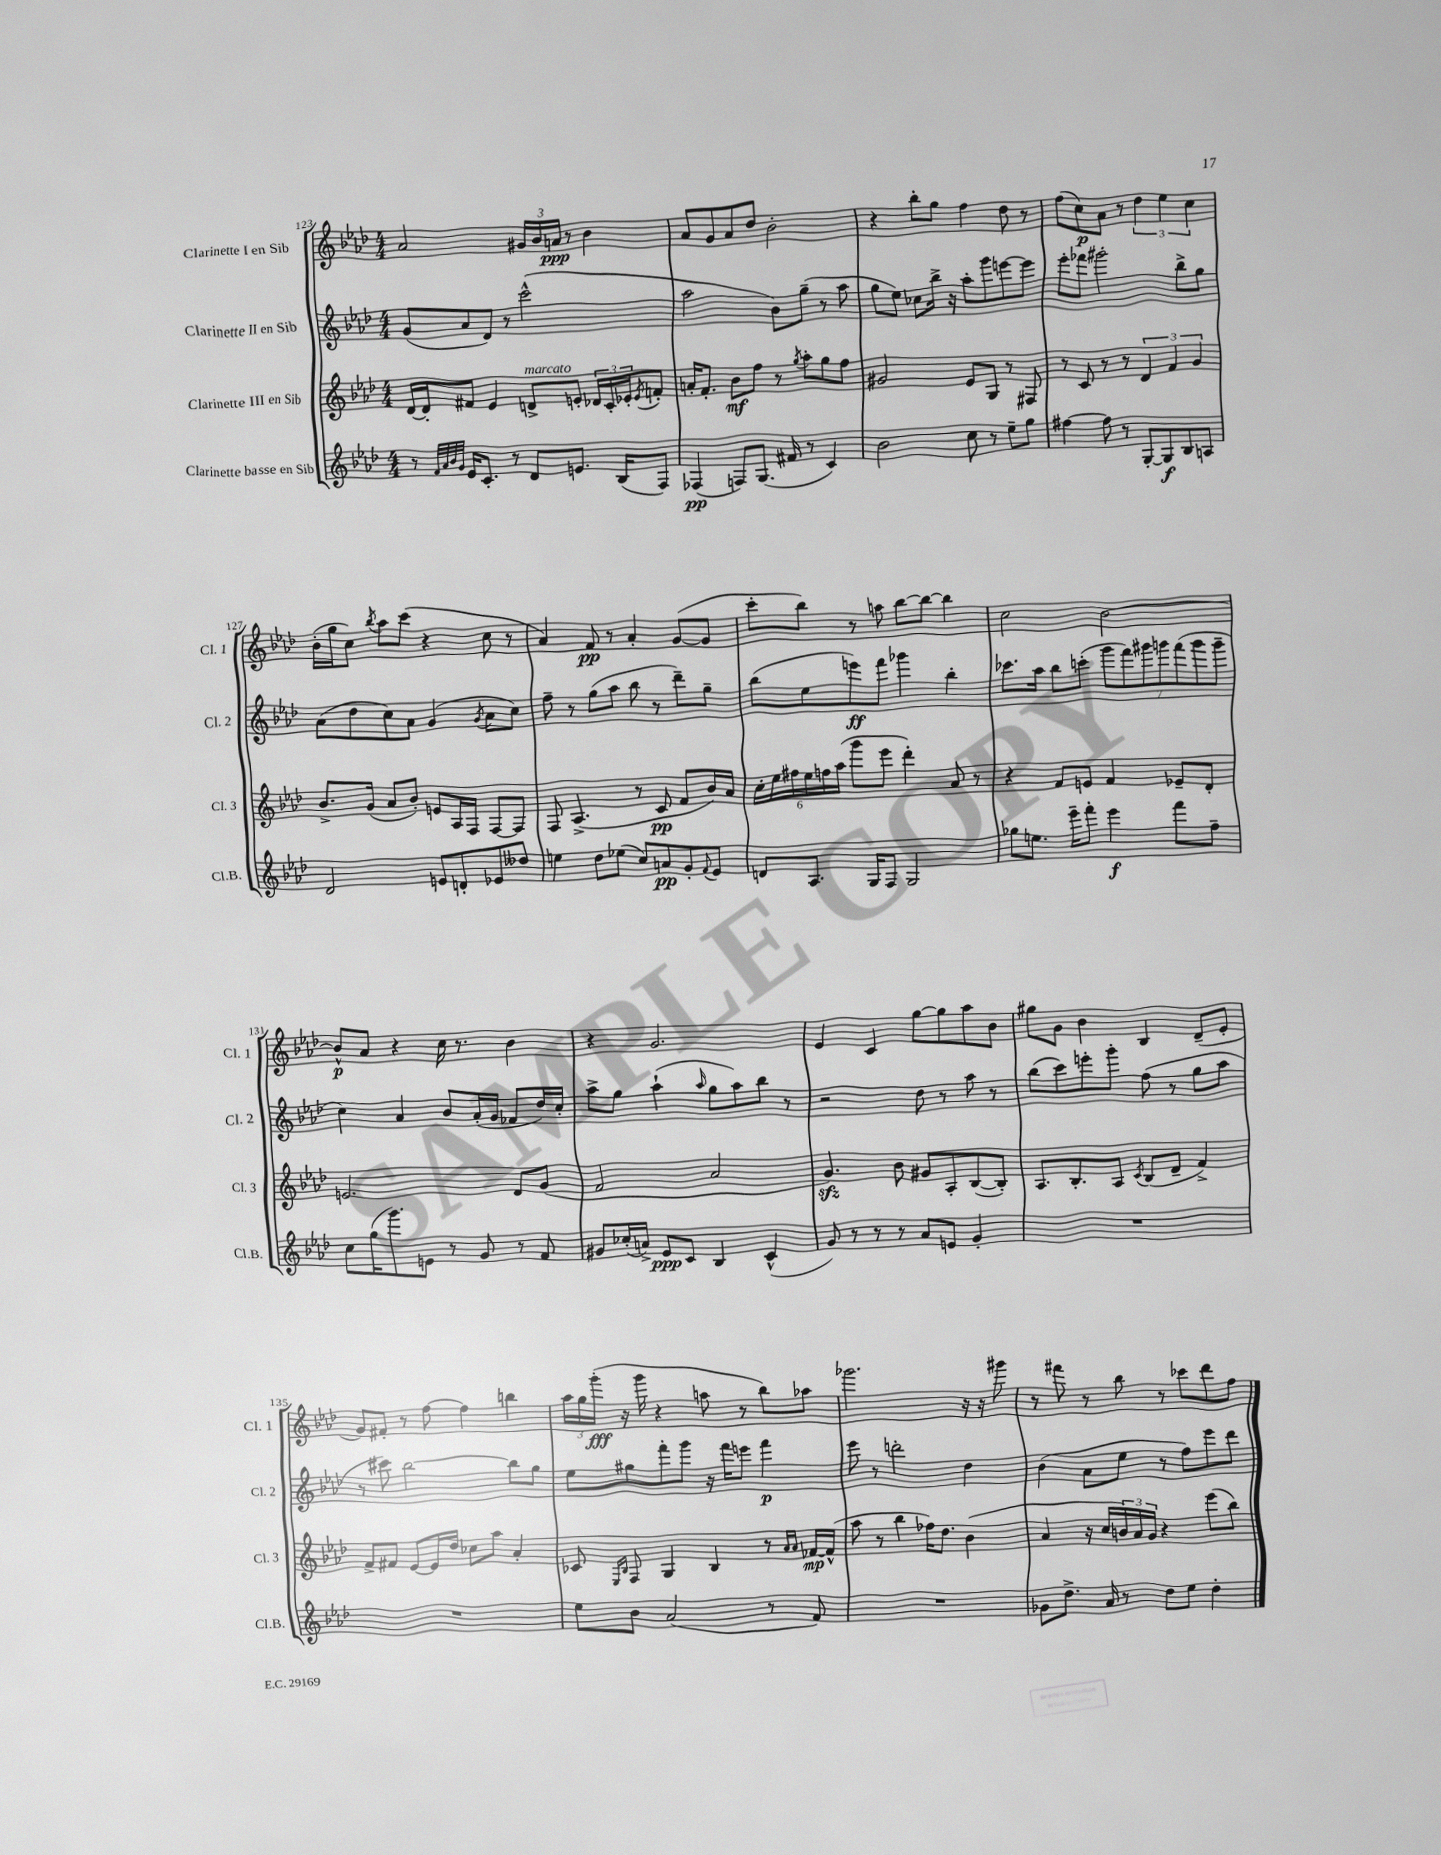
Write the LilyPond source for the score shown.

<<
\new StaffGroup <<
\new Staff = "s0" \with { instrumentName = "Clarinette I en Sib" shortInstrumentName = "Cl. 1" } {
    \clef treble \key aes \major \numericTimeSignature \time 4/4
    aes'2 \tuplet 3/2 { gis'16 bes'16 a'16\ppp } r8 bes'4 |
    aes'8 g'8 aes'8 des''8 bes'2-. |
    r4 bes''8-. g''8 f''4 des''8 r8 |
    f''8( c''8\p) aes'8 r8 \tuplet 3/2 { des''4 ees''4 c''4 } |
    bes'16-.( g''16 c''8) \acciaccatura { bes''8 } aes''8 c'''8( r4 c''8 r8 |
    aes'4) f'8\pp r8 aes'4-. g'8~( g'8 |
    c'''8-. bes''8) r8 a''8 bes''8~ bes''8~ bes''4 |
    c''2 bes'2~ |
    bes'8-^\p aes'8 r4 c''16 r8. bes'4 |
    r4 g'2. |
    ees'4 c'4 g''8~ g''8 aes''8 bes'8 |
    gis''8 g'8 bes'4 bes4 des'8--( ees'8-. |
    g'8) fis'8-. r8 f''8~ f''4 b''4 |
    \tuplet 3/2 { aes''16 g''16 g'''16-.\fff( } r16 g'''16 r4 a''8 r8 bes''8) aes''8 |
    ges'''2. r16 r16 gis'''8 |
    r8 fis'''8 r8 bes''8 r8 ces'''8 des'''8 f''8 \bar "|." |
}
\new Staff = "s1" \with { instrumentName = "Clarinette II en Sib" shortInstrumentName = "Cl. 2" } {
    \clef treble \key aes \major \numericTimeSignature \time 4/4
    g'8( aes'8 des'8) r8 c'''2-^( |
    aes''2 bes'8) g''8--( r8 aes''8 |
    g''8 ees''8) ces''8 bes''16-> r16 aes''8-. g'''8 e'''8~ e'''8 |
    ees'''8-. fes'''8 gis'''2-. bes''8-> g''8 |
    aes'8( des''8 c''8) aes'8 g'4( \acciaccatura { g'8 } aes'8 c''8) |
    f''8-- r8 g''8( aes''8 bes''8 r8 des'''8--) g''8-- |
    bes''8( ees''8 e'''8\ff) f'''8 ges'''4 bes''4-. |
    ces'''8. aes''16 bes''8 c'''8-.( \tuplet 7/4 { g'''8 f'''8) gis'''8 g'''8 f'''8( g'''8 g'''8-- } |
    c''4) aes'4 bes'8 aes'16-.( g'16 fes'8 des''16) c''16-. |
    aes''8-> g''8 aes''4-!( \grace { aes''16 } g''8 aes''8) bes''8 r8 |
    r2 des''8 r8 aes''8 r8 |
    bes''8( c'''8) e'''8-. g'''8-. f''8( r8 g''8 aes''8 |
    r8 cis'''8) bes''2~ bes''8 g''8 |
    ees''8 gis''8 f'''8-. g'''8 r16 f'''16 e'''8 f'''4\p |
    ees'''8 r8 d'''2-. des''4 |
    bes'4( aes'8 ees''8 r8 f''8) ees'''8 des'''8 \bar "|." |
}
\new Staff = "s2" \with { instrumentName = "Clarinette III en Sib" shortInstrumentName = "Cl. 3" } {
    \clef treble \key aes \major \numericTimeSignature \time 4/4
    des'16~ des'16-. fis'8 ees'4 d'8->^\markup { \italic "marcato" } e'8-. \tuplet 3/2 { des'16 c'16-. ees'16-. } \acciaccatura { ees'8 } f'8-. |
    a'16-. f'8.-. bes'8\mf f''8 r8 \acciaccatura { g''8 } aes''8-. g''8 f''8 |
    gis'2 ees'8 g8 r8 fis8 |
    r8 c'8 r8 r8 \tuplet 3/2 { des'4 f'4 g'4 } |
    bes'8.-> g'16( aes'8 bes'8-.) e'8 aes16 f16 f8~ f8 |
    f8 aes4.->( r8 c'8\pp f'8 bes'16) aes'16 |
    \tuplet 6/4 { c''16-. ees''16 fis''16 ees''16 f''16 aes''16( } g'''8 ees'''8 des'''4-.) aes'8 r8 |
    r4 f'8 e'8 f'4 ees'8-- des'8-. |
    e'2. des'8 g'8( |
    f'2 aes'2 |
    g'4.\sfz) bes'8 gis'8 aes8-. bes8~( bes8-.) |
    aes8. bes8.-. aes8 \acciaccatura { c'8 } bes8( des'8-- f'4->) |
    f'8-> fis'8 ees'8~ ees'16 des''16 ces''8 aes''8 aes'4-. |
    ces'8 \grace { ees16 bes16 } f8 g4 bes4 r8 \grace { aes'16 aes'16 } fes'16~\mp fes'16-^( |
    aes''8 r8 bes''4 fes''16) des''8. bes'4( |
    aes'4 r16 c''16 \tuplet 3/2 { b'16) aes'16 g'16 } r4 ees'''8( bes''8) \bar "|." |
}
\new Staff = "s3" \with { instrumentName = "Clarinette basse en Sib" shortInstrumentName = "Cl.B." } {
    \clef treble \key aes \major \numericTimeSignature \time 4/4
    r8 \grace { f'32 aes'32 bes'32 g'32 } ees'16 c'8.-. r8 des'8 e'8. bes16( f8) |
    fes4\pp( f8) g8.( fis'16 r8 c'4) |
    bes'2 c''8 r8 ees''8-- g''8 |
    fis''4~ fis''8 r8 g8~-. g8\f bes8 a8 |
    des'2 e'8 d'8-. ees'8 deses''8 |
    e''4 des''8 ees''8( c''8) a'8\pp g'8-. \appoggiatura { f'8 } ees'8 |
    d'8 aes8. g16 f8 g2 |
    ges''8 e''8. ees'''16-- f'''8-. ees'''4\f f'''8 f''8-- |
    c''8 g''16( g'''8.) e'8 r8 g'8 r8 f'8 |
    gis'8 ces''16-.( a'16->) ees'8\ppp c'8 bes4 c'4-^( |
    g'8) r8 r8 r8 aes'8 e'8 g'4-. |
    R1 |
    R1 |
    ees''8 bes'8 aes'2( r8 f'8) |
    R1 |
    ges'8 des''8.-> aes'16 r8 des''8 ees''8 des''4-. \bar "|." |
}
>>
>>
\layout { \context { \Score currentBarNumber = #123 } }
